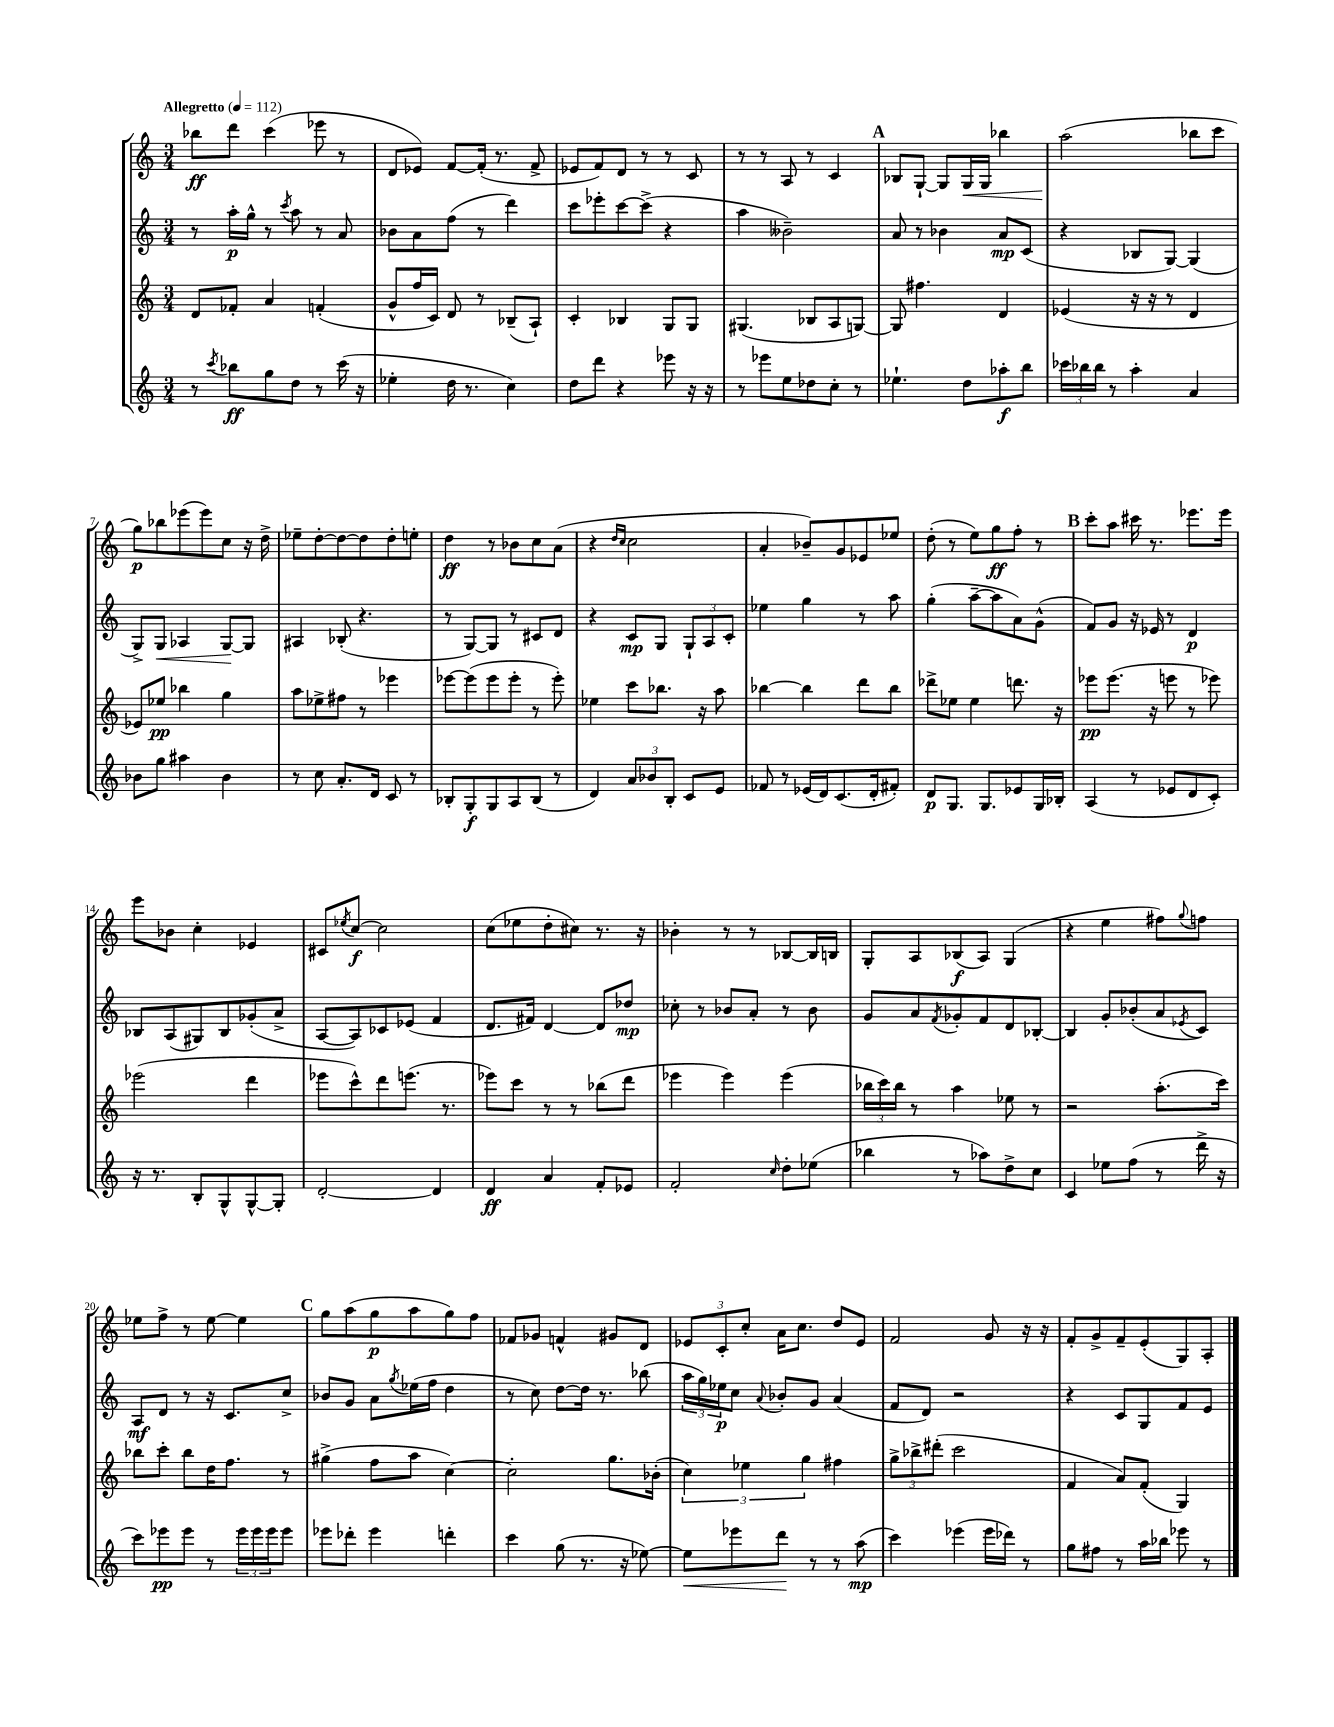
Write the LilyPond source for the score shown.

<<
\new StaffGroup <<
\new Staff = "s0" {
    \clef treble \key c \major \numericTimeSignature \time 3/4 \tempo "Allegretto" 4 = 112
    bes''8\ff d'''8 c'''4( ees'''8 r8 |
    d'8 ees'8) f'8~ f'16-.( r8. f'8-> |
    ees'8 f'8) d'8 r8 r8 c'8 |
    r8 r8 a8 r8 c'4 |
    \mark \markup { \bold "A" } bes8 g8~-! g8 g16\< g16 bes''4 |
    a''2\!( bes''8 c'''8 |
    g''8\p) bes''8 ees'''8( ees'''8) c''8 r16 d''16-> |
    ees''8-- d''8~-. d''8~ d''8 d''8-. e''8-. |
    d''4\ff r8 bes'8 c''8 a'8( |
    r4 \grace { d''16 c''16 } c''2 |
    a'4-. bes'8--) g'8 ees'8 ees''8 |
    d''8-.( r8 e''8) g''8\ff f''8-. r8 |
    \mark \markup { \bold "B" } c'''8-. a''8 cis'''16 r8. ees'''8. ees'''16 |
    e'''8 bes'8 c''4-. ees'4 |
    cis'8 \acciaccatura { ees''8 } c''8~\f c''2 |
    c''8( ees''8 d''8-. cis''8) r8. r16 |
    bes'4-. r8 r8 bes8~ bes16 b16 |
    g8-. a8 bes8\f( a8) g4( |
    r4 e''4 fis''8) \appoggiatura { g''8 } f''8 |
    ees''8 f''8-> r8 ees''8~ ees''4 |
    \mark \markup { \bold "C" } g''8 a''8( g''8\p a''8 g''8) f''8 |
    fes'8 ges'8 f'4-^ gis'8 d'8 |
    \tuplet 3/2 { ees'8 c'8-. c''8-. } a'16 c''8. d''8 ees'8 |
    f'2 g'8 r16 r16 |
    f'8-. g'8-> f'8-- e'8-.( g8) a8-. \bar "|." |
}
\new Staff = "s1" {
    \clef treble \key c \major \numericTimeSignature \time 3/4
    r8 a''16-.\p g''16-^ r8 \acciaccatura { c'''8 } a''8 r8 a'8 |
    bes'8 a'8 f''8( r8 d'''4) |
    c'''8 ees'''8-. c'''8~ c'''8->( r4 |
    a''4 beses'2--) |
    \mark \markup { \bold "A" } a'8 r8 bes'4 a'8\mp c'8( |
    r4 bes8 g8~) g4( |
    g8->) g8\< aes4 g8~\! g8 |
    ais4 bes8-.( r4. |
    r8 g8~) g8 r8 cis'8 d'8 |
    r4 c'8\mp g8 \tuplet 3/2 { g8-! a8 c'8-. } |
    ees''4 g''4 r8 a''8 |
    g''4-.( a''8~-- a''8 a'8) g'8-^( |
    \mark \markup { \bold "B" } f'8) g'8 r16 ees'16 r8 d'4\p |
    bes8 a8( gis8) bes8 ges'8-.( a'8-> |
    a8~ a8) ces'8 ees'8( f'4 |
    d'8. fis'16) d'4~ d'8 des''8\mp |
    ces''8-. r8 bes'8 a'8-. r8 bes'8 |
    g'8 a'8 \acciaccatura { f'8 } ges'8-. f'8 d'8 bes8~-. |
    bes4 g'8-. bes'8-.( a'8 \acciaccatura { ees'8 } c'8) |
    a8\mf d'8 r8 r16 c'8. c''8-> |
    \mark \markup { \bold "C" } bes'8 g'8 a'8 \acciaccatura { g''8 } ees''16( f''16 d''4 |
    r8 c''8) d''8~ d''16 r8. bes''8( |
    \tuplet 3/2 { a''16 g''16) ees''16\p } c''8 \appoggiatura { a'8 } bes'8-. g'8 a'4( |
    f'8 d'8) r2 |
    r4 c'8 g8 f'8 e'8 \bar "|." |
}
\new Staff = "s2" {
    \clef treble \key c \major \numericTimeSignature \time 3/4
    d'8 fes'8-. a'4 f'4-.( |
    g'8-^ f''16 c'16) d'8 r8 bes8--( a8-!) |
    c'4-. bes4 g8 g8 |
    gis4.( bes8 a8 g8~) |
    \mark \markup { \bold "A" } g8 fis''4. d'4 |
    ees'4( r16 r16 r8 d'4 |
    ees'8) ees''8\pp bes''4 g''4 |
    a''8 ees''8-> fis''8 r8 ees'''4 |
    ees'''8~ ees'''8( ees'''8 ees'''8-. r8 ees'''8-.) |
    ees''4 c'''8 bes''8. r16 a''8 |
    bes''4~ bes''4 d'''8 bes''8 |
    des'''8-> ees''8 ees''4 d'''8. r16 |
    \mark \markup { \bold "B" } ees'''8\pp ees'''8.( r16 e'''8 r8 ees'''8) |
    ees'''2( d'''4 |
    ees'''8 c'''8-^) d'''8 e'''8.( r8. |
    ees'''8) c'''8 r8 r8 bes''8( d'''8 |
    ees'''4 ees'''4) ees'''4( |
    \tuplet 3/2 { bes''16 c'''16) bes''16 } r8 a''4 ees''8 r8 |
    r2 a''8.-.( c'''16) |
    bes''8 c'''8-. bes''8 d''16 f''8. r8 |
    \mark \markup { \bold "C" } gis''4->( f''8 a''8 c''4~) |
    c''2-. g''8. bes'16-.( |
    \tuplet 3/2 { c''4) ees''4 g''4 } fis''4 |
    \tuplet 3/2 { g''8-> bes''8-> dis'''8-.( } c'''2 |
    f'4 a'8) f'8-.( g4) \bar "|." |
}
\new Staff = "s3" {
    \clef treble \key c \major \numericTimeSignature \time 3/4
    r8 \acciaccatura { c'''8 } bes''8\ff g''8 d''8 r8 c'''16( r16 |
    ees''4-. d''16 r8. c''4) |
    d''8 d'''8 r4 ees'''8 r16 r16 |
    r8 ees'''8 e''8 des''8 c''8-. r8 |
    \mark \markup { \bold "A" } ees''4.-! d''8 aes''8-.\f b''8 |
    \tuplet 3/2 { ces'''16 bes''16 bes''16 } r8 a''4-. a'4 |
    bes'8 g''8 ais''4 bes'4 |
    r8 c''8 a'8.-. d'16 c'8 r8 |
    bes8-. g8-.\f g8 a8 bes8( r8 |
    d'4) \tuplet 3/2 { a'8 bes'8 b8-. } c'8 e'8 |
    fes'8 r8 ees'16( d'16) c'8.( d'16-. fis'8-.) |
    d'8\p g8. g8. ees'8 g16 bes16-. |
    \mark \markup { \bold "B" } a4( r8 ees'8 d'8 c'8-.) |
    r16 r8. b8-. g8-^ g8~-^ g8-. |
    d'2~-. d'4 |
    d'4\ff a'4 f'8-. ees'8 |
    f'2-. \grace { c''16 } d''8-. ees''8( |
    bes''4 r8 aes''8) d''8-> c''8 |
    c'4 ees''8 f''8( r8 d'''16-> r16 |
    c'''8) ees'''8\pp ees'''8 r8 \tuplet 3/2 { ees'''16 ees'''16 ees'''16 } ees'''8 |
    \mark \markup { \bold "C" } ees'''8 des'''8-. ees'''4 d'''4-. |
    c'''4 g''8( r8. r16 ees''8~) |
    ees''8\< ees'''8 d'''8\! r8 r8 a''8\mp( |
    c'''4) ees'''4( ees'''16 des'''16) r8 |
    g''8 fis''8 r8 a''16 bes''16 ees'''8 r8 \bar "|." |
}
>>
>>
